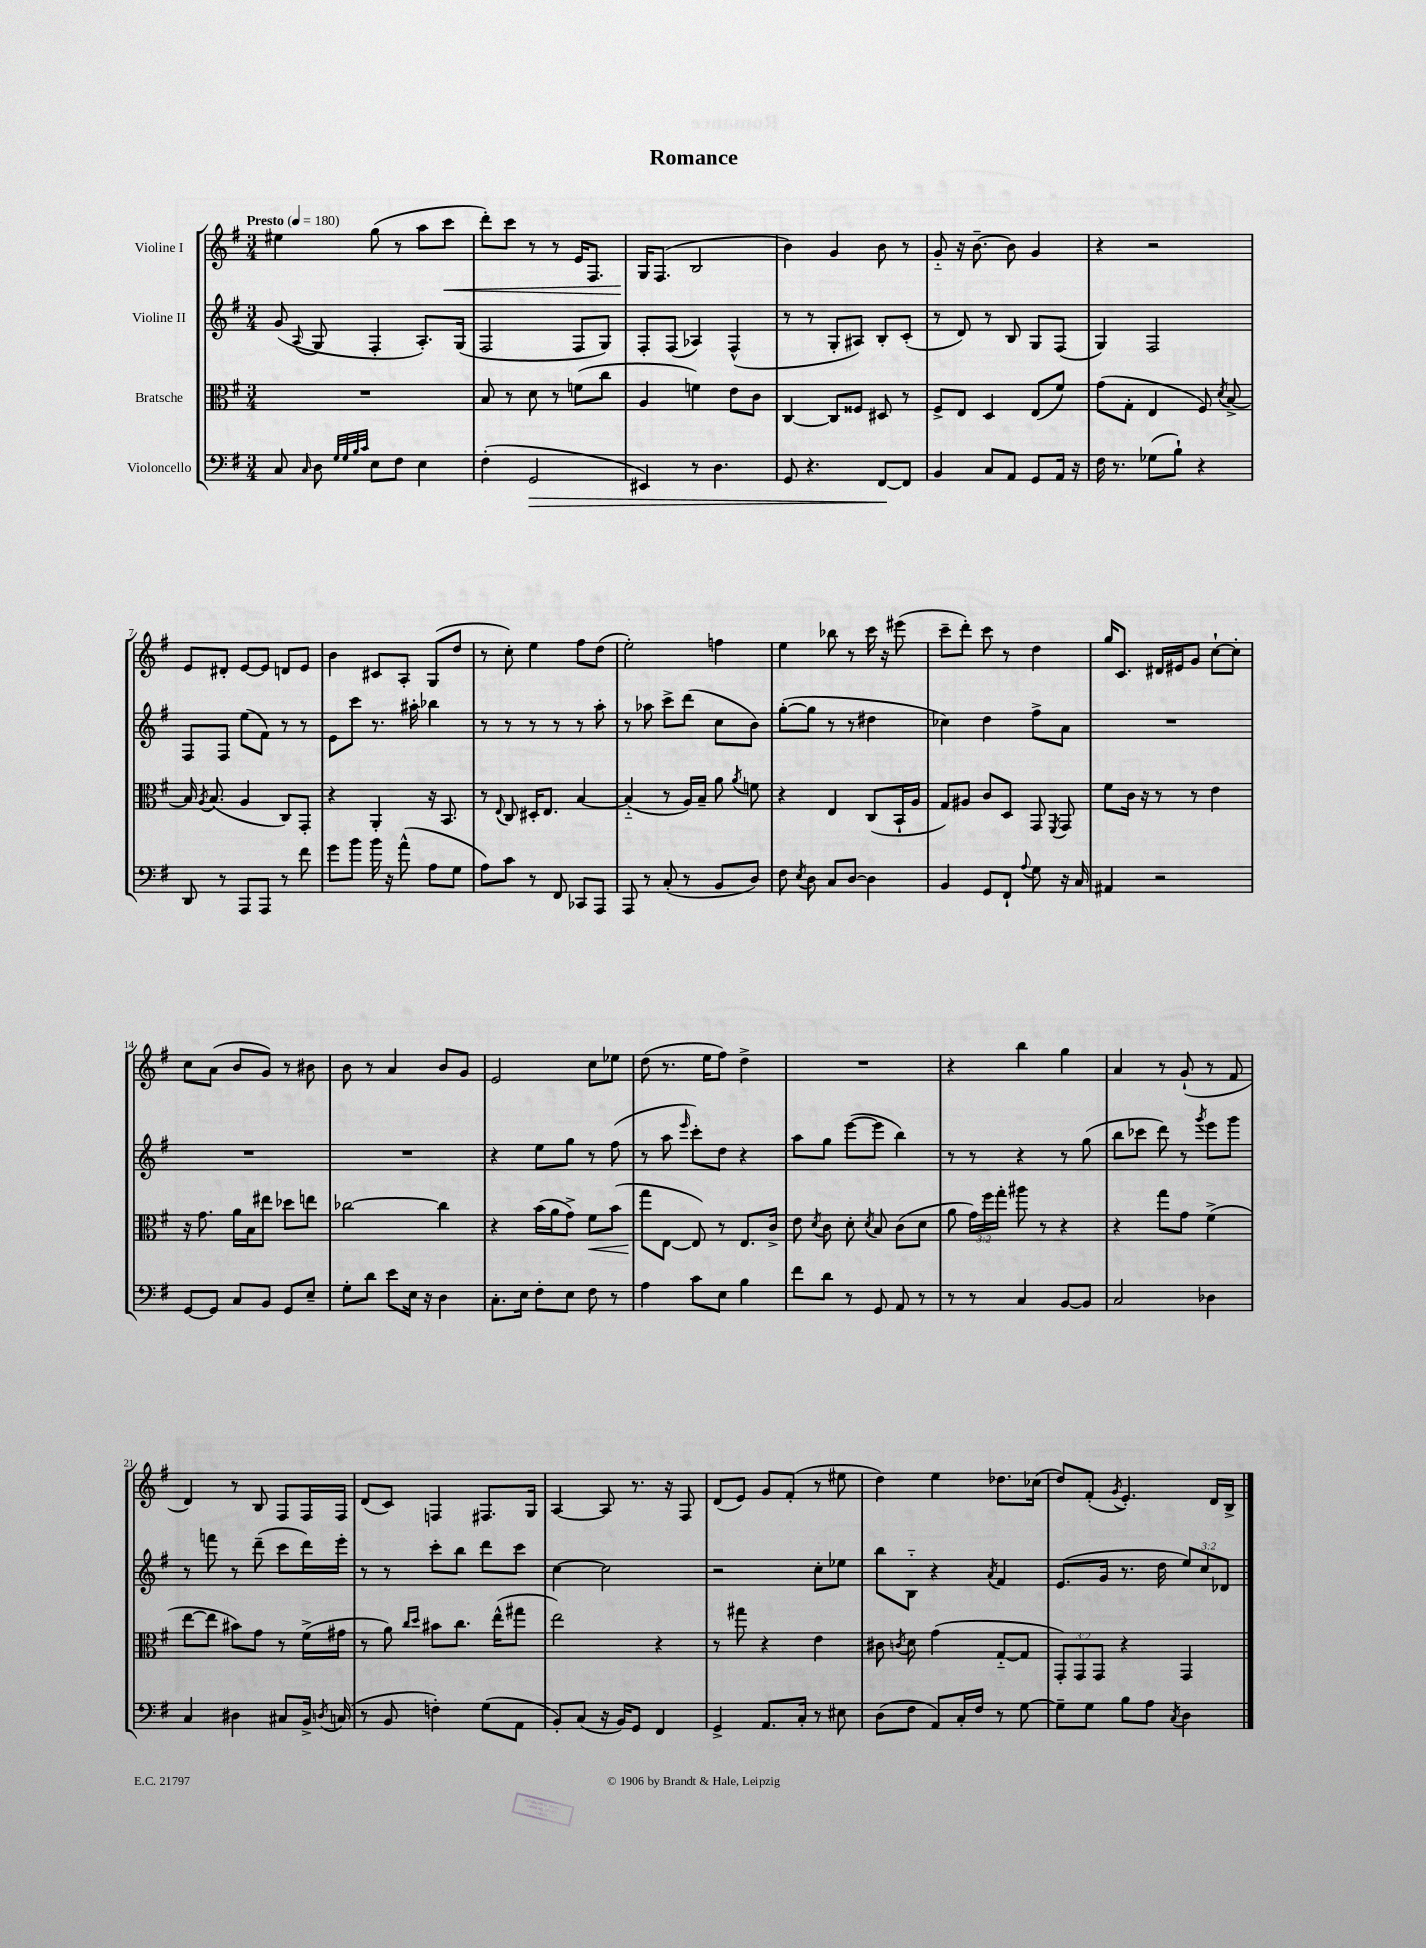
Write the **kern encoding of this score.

**kern	**dynam	**kern	**dynam	**kern	**kern	**dynam
*part4	*part4	*part3	*part3	*part2	*part1	*part1
*staff4	*staff4	*staff3	*staff3	*staff2	*staff1	*staff1
*I"Violoncello	*	*I"Bratsche	*	*I"Violine II	*I"Violine I	*
*clefF4	*	*clefC3	*	*clefG2	*clefG2	*
*k[f#]	*	*k[f#]	*	*k[f#]	*k[f#]	*
*M3/4	*	*M3/4	*	*M3/4	*M3/4	*
*MM180	*	*MM180	*	*MM180	*MM180	*
=1	=1	=1	=1	=1	=1	=1
!	!	!	!	!	!LO:TX:a:B:t=Presto	!
8C/	.	2.r	.	(8g/	4ee#X\	.
16qqC/	.	.	.	8qqA/	.	.
8D\	.	.	.	8G/	.	.
32qqG/LLL	.	.	.	.	.	.
32qqG/	.	.	.	.	.	.
32qqB/	.	.	.	.	.	.
32qqc/JJJ	.	.	.	.	.	.
8E\L	.	.	.	4F#'/	(8gg\	.
8F#\J	.	.	.	.	8r	.
4E\	.	.	.	8.A'/L)	8aa\L	.
!	!	!	!	!	!	!LO:HP:b
.	.	.	.	.	8ccc\J	<
.	.	.	.	(16G/Jk	.	.
=2	=2	=2	=2	=2	=2	=2
(4F#'\	.	8B/	.	2F#/	8ddd'\L)	.
.	.	8r	.	.	8ccc\J	.
!	!LO:HP:b	!	!	!	!	!
2GG/	>	8d\	.	.	8r	.
.	.	8r	.	.	8r	.
.	.	(8fn\L	.	8F#/L	16e/KL	.
.	.	.	.	.	8.F#/J	.
.	.	8cc\J	.	8G/J)	.	.
=3	=3	=3	=3	=3	=3	=3
4EE#X/)	.	4A/	.	8F#'/L	16G/KL	.
.	.	.	.	.	(8.F#/J	[
.	.	.	.	(8F#/J	.	.
8r	.	4fn\)	.	4A-X/)	2B/	.
4.D\	.	.	.	.	.	.
.	.	8e\L	.	(4F#^^/	.	.
.	.	8c\J	.	.	.	.
=4	=4	=4	=4	=4	=4	=4
8GG/	.	[4C/	.	8r	4b\)	.
4.r	.	.	.	8r	.	.
.	.	8C/L]	.	8G'/L	4g/	.
.	.	8F##X/J	.	8A#X/J)	.	.
[8FF#/L	.	8D#X/	.	8B'/L	8b\	.
8FF#/J]	]	8r	.	(8c'/J	8r	.
=5	=5	=5	=5	=5	=5	=5
4BB/	.	8F#^/L	.	8r	8g/	.
.	.	8E/J	.	8d/)	16r	.
.	.	.	.	.	[8.b~\	.
8C/L	.	4D/	.	8r	.	.
8AA/J	.	.	.	8B/	8b\]	.
8GG/L	.	(8E/L	.	8G/L	4g/	.
16AA/Jk	.	8f#/J)	.	(8F#/J	.	.
16r	.	.	.	.	.	.
=6	=6	=6	=6	=6	=6	=6
16F#\	.	(8g\L	.	4G/)	4r	.
8.r	.	.	.	.	.	.
.	.	8G'\J	.	.	.	.
(8G-X\L	.	4E/	.	2F#/	2r	.
8B`\J)	.	.	.	.	.	.
4r	.	8F#/)	.	.	.	.
.	.	8qd/	.	.	.	.
.	.	[8B^/	.	.	.	.
!!LO:LB:g=z
=7	=7	=7	=7	=7	=7	=7
8DD/	.	16B/]	.	8F#/L	8e/L	.
.	.	8qA/	.	.	.	.
.	.	(8.B/	.	.	.	.
8r	.	.	.	8F#/J	8d#X'/J	.
8AAA/L	.	4A/	.	(8ee\L	[8e/L	.
8AAA/J	.	.	.	8f#\J)	8e/J]	.
8r	.	8C/L)	.	8r	8dn/L	.
8f#\	.	8GG'/J	.	8r	8e/J	.
=8	=8	=8	=8	=8	=8	=8
8g\L	.	4r	.	8e\L	4b\	.
8b\J	.	.	.	8ccc\J	.	.
16b\	.	4AA'/	.	8.r	8c#X/L	.
16r	.	.	.	.	.	.
(8a^^\	.	.	.	.	8A'/J	.
.	.	.	.	16aa#X'\	.	.
8A\L	.	16r	.	4bb-X\	(8G/L	.
.	.	8.BB/	.	.	.	.
8G\J	.	.	.	.	8dd/J	.
=9	=9	=9	=9	=9	=9	=9
8A\L)	.	8r	.	8r	8r	.
.	.	8qqE/	.	.	.	.
8c\J	.	8C/	.	8r	8cc'\)	.
8r	.	16D#X'/KL	.	8r	4ee\	.
.	.	8.E/J	.	.	.	.
8FF#/	.	.	.	8r	.	.
8CC-X/L	.	[4B/	.	8r	8ff#\L	.
8AAA/J	.	.	.	8aa'\	(8dd\J	.
=10	=10	=10	=10	=10	=10	=10
8AAA/	.	(4B/]	.	8r	2ee'\)	.
8r	.	.	.	8aa-X\	.	.
(8C'/	.	8r	.	8ccc^\L	.	.
8r	.	16A/LL)	.	(8ddd\J	.	.
.	.	16B~/JJ	.	.	.	.
8BB/L	.	8a\	.	8cc\L	4ffn\	.
.	.	8qa/	.	.	.	.
8D/J)	.	8fn\	.	8b\J)	.	.
=11	=11	=11	=11	=11	=11	=11
8F#\	.	4r	.	([8gg'\L	4ee\	.
8qE/	.	.	.	.	.	.
8D\	.	.	.	8gg\J]	.	.
8C/L	.	4E/	.	8r	8bb-X\	.
[8D/J	.	.	.	8r	8r	.
4D\]	.	(8C/L	.	4dd#X\	16ccc\	.
.	.	.	.	.	16r	.
.	.	16BB`/L	.	.	(8eee#X\	.
.	.	16A/JJ	.	.	.	.
=12	=12	=12	=12	=12	=12	=12
4BB/	.	8G/L)	.	4cc-X\)	8ccc~\L	.
.	.	8A#X/J	.	.	8ddd'\J)	.
8GG/L	.	8c/L	.	4dd\	8ccc\	.
8FF#`/J	.	8D/J	.	.	8r	.
8qqA/	.	.	.	.	.	.
8G\	.	8GG/	.	8ff#^\L	4dd\	.
.	.	8qFF#/	.	.	.	.
16r	.	8GG/	.	8a\J	.	.
16C/	.	.	.	.	.	.
=13	=13	=13	=13	=13	=13	=13
4AA#X/	.	8f#\L	.	2.r	16gg/KL	.
.	.	.	.	.	8.c/J	.
.	.	16c\Jk	.	.	.	.
.	.	16r	.	.	.	.
2r	.	8r	.	.	16d#X/LL	.
.	.	.	.	.	16e#X/J	.
.	.	8r	.	.	8g/J	.
.	.	4e\	.	.	[8cc`\L	.
.	.	.	.	.	8cc'\J]	.
!!LO:LB:g=z
=14	=14	=14	=14	=14	=14	=14
[8GG/L	.	16r	.	2.r	8cc\L	.
.	.	8.g\	.	.	.	.
8GG/J]	.	.	.	.	(8a\J	.
8C/L	.	16a\LL	.	.	8b/L	.
.	.	16B\J	.	.	.	.
8BB/J	.	8ee#X\J	.	.	8g/J)	.
8GG/L	.	8dd-X\L	.	.	8r	.
8E~/J	.	8een\J	.	.	8b#X\	.
=15	=15	=15	=15	=15	=15	=15
8G'\L	.	[2cc-X\	.	2.r	8b\	.
8d\J	.	.	.	.	8r	.
8e\L	.	.	.	.	4a/	.
16E\Jk	.	.	.	.	.	.
16r	.	.	.	.	.	.
4D\	.	4cc-\]	.	.	8b/L	.
.	.	.	.	.	8g/J	.
=16	=16	=16	=16	=16	=16	=16
8.C'\L	.	4r	.	4r	2e/	.
16E\Jk	.	.	.	.	.	.
8F#'\L	.	(16b\LL	.	8ee\L	.	.
.	.	16a\J	.	.	.	.
8E\J	.	8g^\J)	.	8gg\J	.	.
!	!	!	!LO:HP:b	!	!	!
8F#\	.	8f#\L	<	8r	8cc\L	.
8r	.	(8b\J	.	(8ff#\	8ee-X\J	.
=17	=17	=17	=17	=17	=17	=17
4A\	.	8gg\L	.	8r	(8dd\	.
.	.	[8E\J	[	8aa\	8.r	.
.	.	.	.	16qqeee/	.	.
8c\L	.	8E/])	.	8ccc'\L)	.	.
.	.	.	.	.	16ee\KL	.
8E\J	.	8r	.	8dd\J	8ff#\J)	.
4B\	.	8.E/L	.	4r	4dd^\	.
.	.	16c^/Jk	.	.	.	.
=18	=18	=18	=18	=18	=18	=18
8f#\L	.	8e\	.	8aa\L	2.r	.
.	.	8qd/	.	.	.	.
8d\J	.	8c\	.	8gg\J	.	.
8r	.	8d'\	.	([8eee\L	.	.
.	.	8qd/	.	.	.	.
8GG/	.	8B/	.	8eee\J]	.	.
8AA/	.	(8c\L	.	4bb\)	.	.
8r	.	8d\J	.	.	.	.
=19	=19	=19	=19	=19	=19	=19
8r	.	8a\	.	8r	4r	.
8r	.	24g\LL)	.	8r	.	.
.	.	24ff#\	.	.	.	.
.	.	24gg'\JJ	.	.	.	.
4C/	.	8aa#X\	.	4r	4bb\	.
.	.	8r	.	.	.	.
[8BB/L	.	4r	.	8r	4gg\	.
8BB/J]	.	.	.	(8gg\	.	.
=20	=20	=20	=20	=20	=20	=20
2C/	.	4r	.	8bb\L	4a/	.
.	.	.	.	8ccc-X\J	.	.
.	.	8gg\L	.	8ddd\)	8r	.
.	.	8g\J	.	8r	(8g`/	.
.	.	.	.	8qggg/	.	.
4D-X\	.	(4f#^\	.	8eee\L	8r	.
.	.	.	.	8ggg\J	8f#/	.
!!LO:LB:g=z
=21	=21	=21	=21	=21	=21	=21
4C/	.	[8ee\L	.	8r	4d/)	.
.	.	8ee\J]	.	8fffn\	.	.
4D#X\	.	8b#X\L)	.	8r	8r	.
.	.	8g\J	.	(8ddd~\	8B/	.
8C#X/L	.	8r	.	8ccc\L	8F#/L	.
16BB^/Jk	.	(16f#^\LL	.	16ddd\L)	16F#/L	.
8qDn/	.	.	.	.	.	.
(16Cn/	.	16g#X\JJ	.	16eee'\JJ	16F#/JJ	.
=22	=22	=22	=22	=22	=22	=22
8r	.	8r	.	8r	(8d/L	.
8BB/	.	8a\)	.	8r	8c/J)	.
.	.	16qqcc/LL	.	.	.	.
.	.	16qqdd/JJ	.	.	.	.
4Fn'\)	.	8b#X\L	.	8ccc'\L	4Fn/	.
.	.	8.cc\J	.	8bb\J	.	.
(8G\L	.	.	.	8ddd\L	8.F#X/L	.
.	.	(16ee^^\KL	.	.	.	.
8AA\J	.	8gg#X\J	.	8ccc\J	.	.
.	.	.	.	.	16G/Jk	.
=23	=23	=23	=23	=23	=23	=23
8BB'/L)	.	2ee\)	.	[4cc\	[4A/	.
(8C/J	.	.	.	.	.	.
16r	.	.	.	2cc\]	8A/]	.
16BB/KL)	.	.	.	.	.	.
8GG/J	.	.	.	.	8.r	.
4FF#/	.	4r	.	.	.	.
.	.	.	.	.	16r	.
.	.	.	.	.	8F#/	.
=24	=24	=24	=24	=24	=24	=24
4GG^/	.	8r	.	2r	(8d/L	.
.	.	8gg#X\	.	.	8e/J)	.
8.AA/L	.	4r	.	.	8g/L	.
.	.	.	.	.	(8f#'/J	.
16C'/Jk	.	.	.	.	.	.
8r	.	4e\	.	8cc'\L	8r	.
8E#X\	.	.	.	8ee-X\J	8ee#X\	.
=25	=25	=25	=25	=25	=25	=25
(8D\L	.	8c#X\	.	8bb\L	4dd\)	.
.	.	8qcn/	.	.	.	.
8F#\J	.	8d\	.	8B\J	.	.
8AA/L)	.	(4g\	.	4r	4ee\	.
16C'/L	.	.	.	.	.	.
16F#/JJ	.	.	.	.	.	.
.	.	.	.	8qa/	.	.
8r	.	[8G/L	.	4f#/	8.dd-X\L	.
[8G\	.	8G/J]	.	.	.	.
.	.	.	.	.	(16cc-X\Jk	.
=26	=26	=26	=26	=26	=26	=26
8G~\L]	.	12GG'/L)	.	(8.e/L	8dd/L)	.
.	.	12GG/	.	.	.	.
8G\J	.	.	.	.	(8f#'/J	.
.	.	12GG/J	.	.	.	.
.	.	.	.	16g/Jk	.	.
.	.	.	.	.	8qg/	.
8B\L	.	4r	.	8.r	4.e'/)	.
8A\J	.	.	.	.	.	.
.	.	.	.	16dd\	.	.
8qC/	.	.	.	.	.	.
4D\	.	4GG/	.	12ee/L)	.	.
.	.	.	.	12cc/	.	.
.	.	.	.	.	16d/LL	.
.	.	.	.	12d-X/J	.	.
.	.	.	.	.	16B^/JJ	.
==	==	==	==	==	==	==
*-	*-	*-	*-	*-	*-	*-
